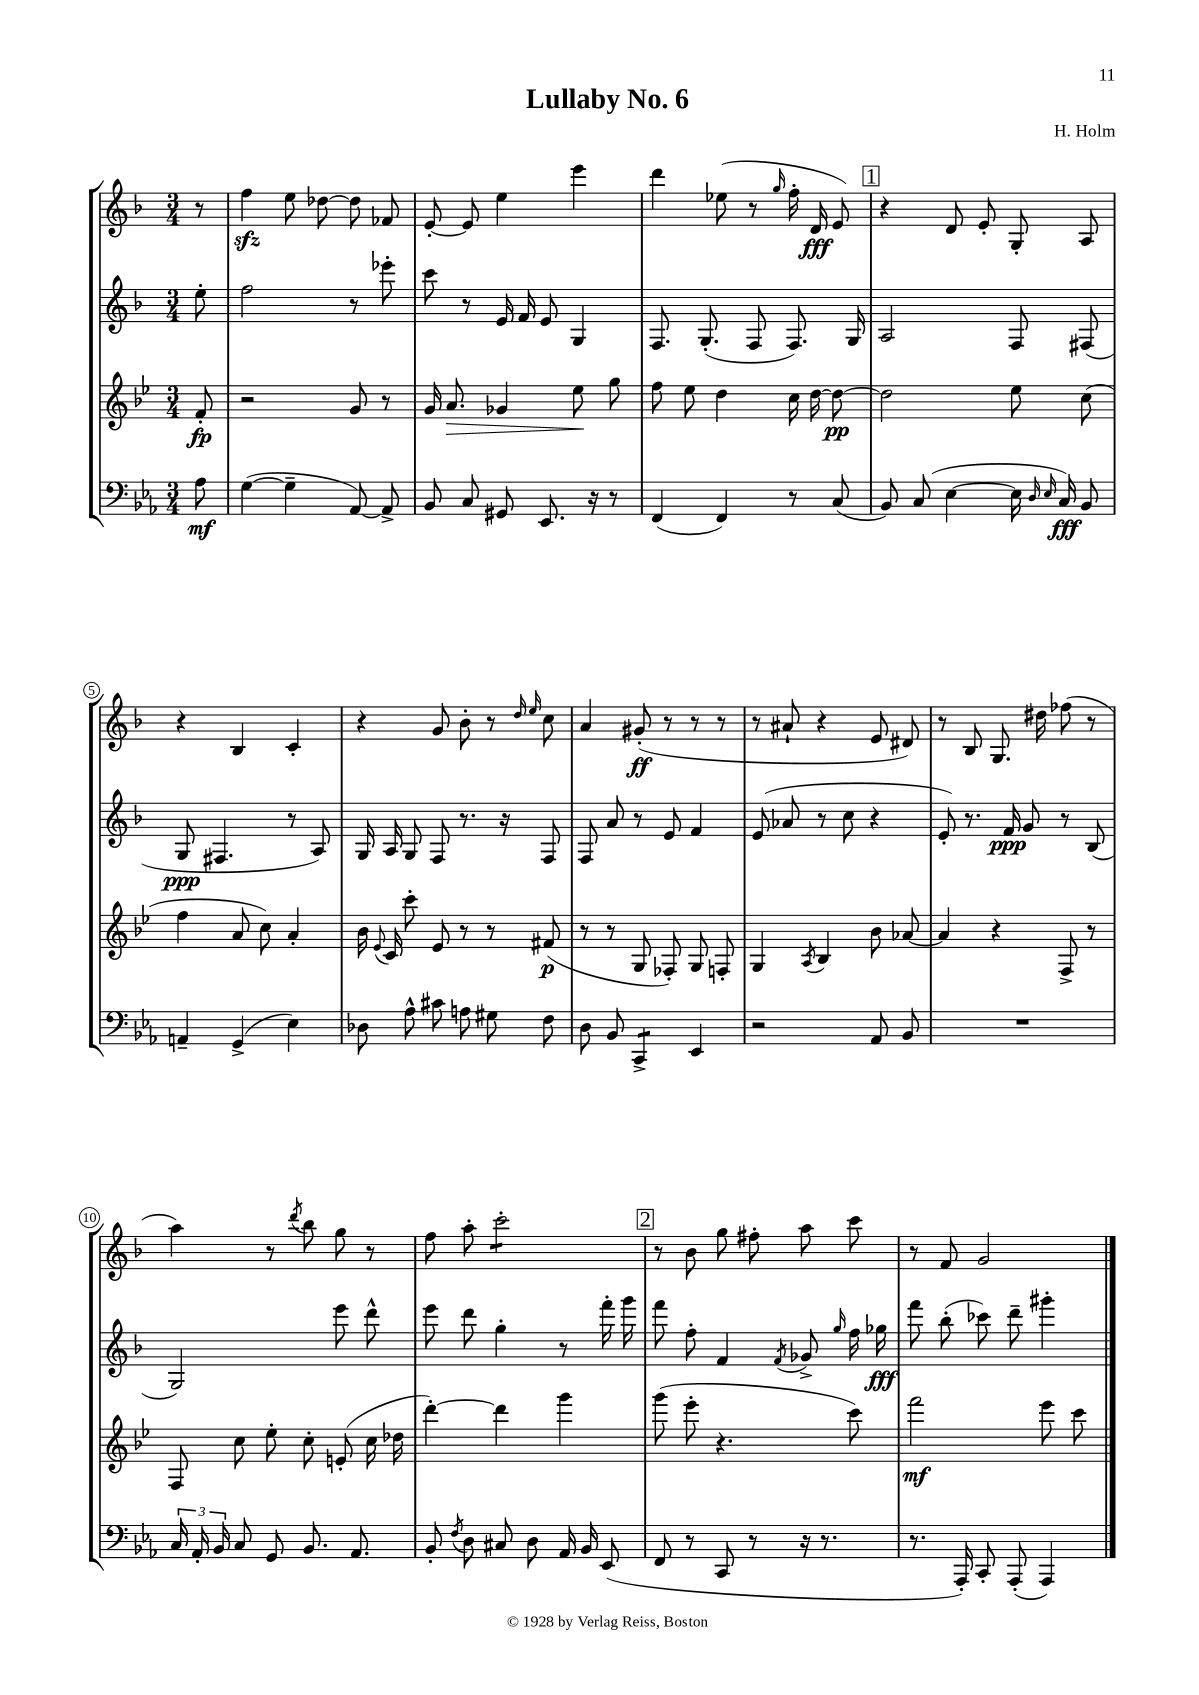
\header { title = "Lullaby No. 6" composer = "H. Holm" }
<<
\new StaffGroup <<
\new Staff = "s0" {
    \clef treble \key f \major \numericTimeSignature \time 3/4 \partial 8
    \autoBeamOff r8 |
    f''4\sfz e''8 des''8~ des''8 fes'8 |
    e'8~-. e'8 e''4 e'''4 |
    d'''4 ees''8( r8 \grace { g''16 } f''16-. d'16\fff e'8) |
    \mark \markup { \box "1" } r4 d'8 e'8-. g8-. a8 |
    r4 bes4 c'4-. |
    r4 g'8 bes'8-. r8 \grace { d''16 e''16 } c''8 |
    a'4 gis'8-.\ff( r8 r8 r8 |
    r8 ais'8-! r4 e'8 dis'8) |
    r8 bes8 g8. dis''16 fes''8( r8 |
    a''4) r8 \acciaccatura { d'''8 } bes''8 g''8 r8 |
    f''8 a''8-. c'''2:8-. |
    \mark \markup { \box "2" } r8 bes'8 g''8 fis''8-. a''8 c'''8 |
    r8 f'8 g'2 \bar "|." |
}
\new Staff = "s1" {
    \clef treble \key f \major \numericTimeSignature \time 3/4 \partial 8
    \autoBeamOff e''8-. |
    f''2 r8 ees'''8-. |
    c'''8 r8 e'16 f'16 e'8 g4 |
    f8. g8.-.( f8 f8.) g16 |
    \mark \markup { \box "1" } a2 f8 fis8( |
    g8\ppp fis4. r8 a8) |
    g16 a16 g8 f8 r8. r16 f8 |
    f8 a'8 r8 e'8 f'4 |
    e'8( aes'8 r8 c''8 r4 |
    e'8-.) r8. f'16\ppp g'8 r8 bes8( |
    g2) e'''8 d'''8-^ |
    e'''8 d'''8 g''4-. r8 f'''16-. g'''16 |
    \mark \markup { \box "2" } f'''8 f''8-. f'4 \acciaccatura { f'8 } ges'8-> \grace { g''16 } f''16 ges''16\fff |
    f'''8 bes''8-.( ces'''8) d'''8-- gis'''4-. \bar "|." |
}
\new Staff = "s2" {
    \clef treble \key bes \major \numericTimeSignature \time 3/4 \partial 8
    \autoBeamOff f'8-.\fp |
    r2 g'8 r8 |
    g'16 a'8.\> ges'4 ees''8\! g''8 |
    f''8 ees''8 d''4 c''16 d''16~ d''8~\pp |
    \mark \markup { \box "1" } d''2 ees''8 c''8( |
    f''4 a'8 c''8) a'4-. |
    bes'16 \appoggiatura { ees'8 } c'16 c'''8-. ees'8 r8 r8 fis'8\p( |
    r8 r8 g8 fes8-.) g8 f8-. |
    g4 \acciaccatura { a8 } bes4 bes'8 aes'8~ |
    aes'4 r4 f8-> r8 |
    f8 c''8 ees''8-. c''8-. e'8-.( c''16 des''16 |
    d'''4~-.) d'''4 g'''4 |
    \mark \markup { \box "2" } g'''8( ees'''8-. r4. c'''8) |
    f'''2\mf ees'''8 c'''8 \bar "|." |
}
\new Staff = "s3" {
    \clef bass \key ees \major \numericTimeSignature \time 3/4 \partial 8
    \autoBeamOff aes8\mf |
    g4~( g4-- aes,8~) aes,8-> |
    bes,8 c8 gis,8 ees,8. r16 r8 |
    f,4( f,4) r8 c8( |
    \mark \markup { \box "1" } bes,8) c8( ees4~ ees16 \grace { d16 ees16 } c16\fff) bes,8 |
    a,4-- g,4->( ees4) |
    des8 aes8-^ cis'8 a8 gis8 f8 |
    d8 bes,8 c,4:8-> ees,4 |
    r2 aes,8 bes,8 |
    R2. |
    \tuplet 3/2 { c16 aes,16-. bes,16 } c8 g,8 bes,8. aes,8. |
    bes,8-. \acciaccatura { f8 } d8 cis8 d8 aes,16 bes,16 ees,8( |
    \mark \markup { \box "2" } f,8 r8 c,8 r8 r16 r8. |
    r8. aes,,16-.) c,8-. aes,,8-.( aes,,4) \bar "|." |
}
>>
>>
\layout { \context { \Score \override BarNumber.stencil = #(make-stencil-circler 0.1 0.3 ly:text-interface::print) } }
